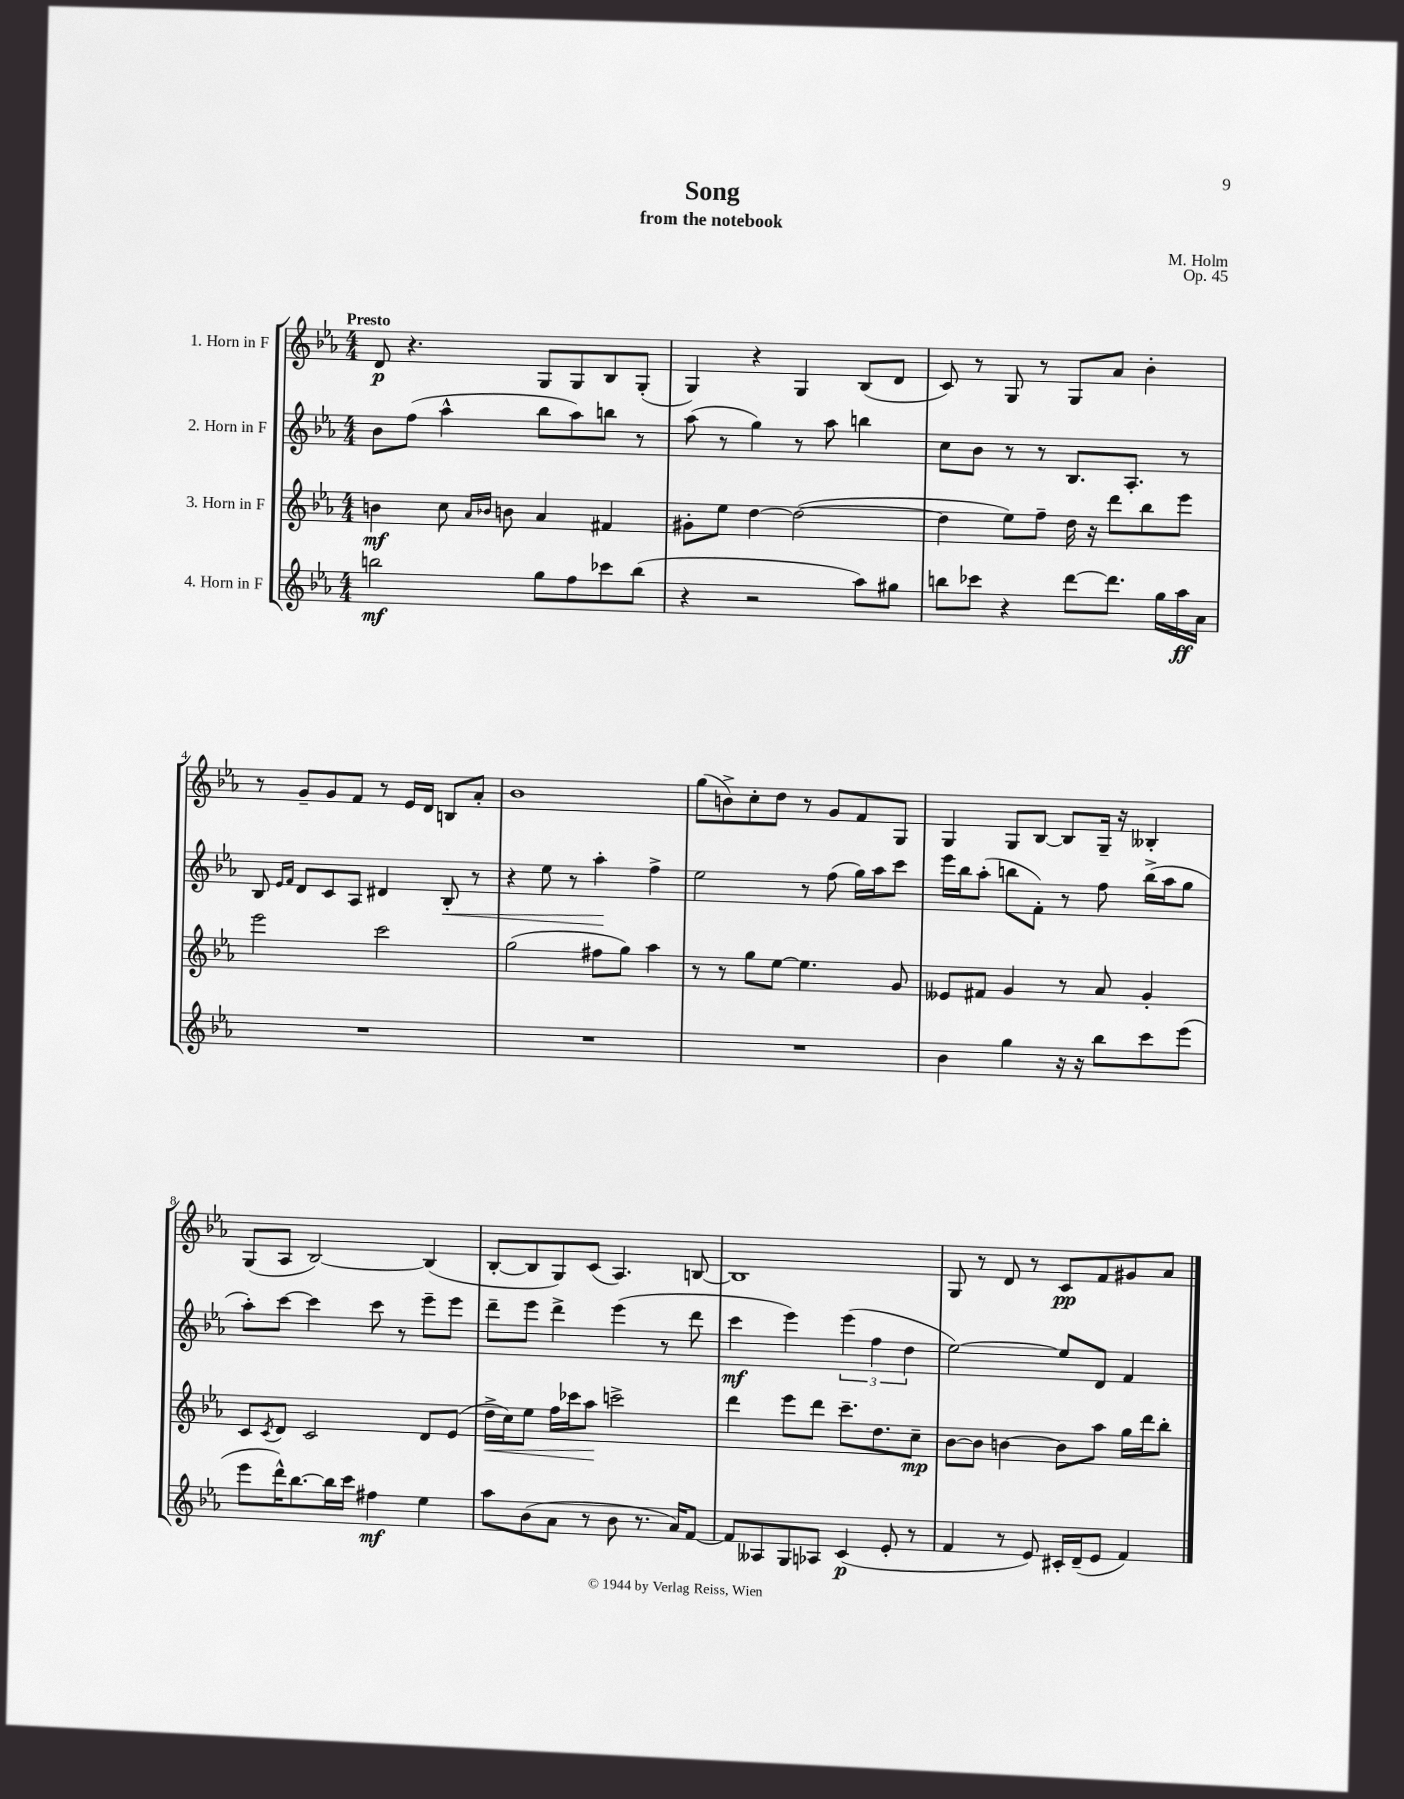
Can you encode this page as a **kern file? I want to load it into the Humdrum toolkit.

**kern	**dynam	**kern	**dynam	**kern	**dynam	**kern	**dynam
*part4	*part4	*part3	*part3	*part2	*part2	*part1	*part1
*staff4	*staff4	*staff3	*staff3	*staff2	*staff2	*staff1	*staff1
*I"4. Horn in F	*	*I"3. Horn in F	*	*I"2. Horn in F	*	*I"1. Horn in F	*
*clefG2	*	*clefG2	*	*clefG2	*	*clefG2	*
*k[b-e-a-]	*	*k[b-e-a-]	*	*k[b-e-a-]	*	*k[b-e-a-]	*
*M4/4	*	*M4/4	*	*M4/4	*	*M4/4	*
=1	=1	=1	=1	=1	=1	=1	=1
!	!	!	!	!	!	!LO:TX:a:B:t=Presto	!
2bbn\	mf	4bn\	mf	8b-\L	.	8d/	p
.	.	.	.	(8ff\J	.	4.r	.
.	.	8cc\	.	4aa-^^\	.	.	.
.	.	16qqa-/LL	.	.	.	.	.
.	.	16qqb-X/JJ	.	.	.	.	.
.	.	8bn\	.	.	.	.	.
8gg\L	.	4a-/	.	8bb-\L	.	8G/L	.
8ff\	.	.	.	8aa-\)	.	8G/	.
8ccc-X\	.	4f#X/	.	8bbn\J	.	8B-/	.
(8bb\J	.	.	.	8r	.	(8G'/J	.
=2	=2	=2	=2	=2	=2	=2	=2
4r	.	8g#X'\L	.	(8aa-\	.	4G/)	.
.	.	8ee-\J	.	8r	.	.	.
2r	.	[4dd\	.	4gg\)	.	4r	.
.	.	(2dd\_	.	8r	.	4G/	.
.	.	.	.	8aa-\	.	.	.
8aa-\L)	.	.	.	4bbn\	.	(8B-/L	.
8gg#X\J	.	.	.	.	.	8d/J	.
=3	=3	=3	=3	=3	=3	=3	=3
8bbn\L	.	4dd\]	.	8cc\L	.	8c/)	.
8ccc-X\J	.	.	.	8b-\J	.	8r	.
4r	.	8ee-\L)	.	8r	.	8G/	.
.	.	8ff~\J	.	8r	.	8r	.
[8ddd\L	.	16dd\	.	8.B-/L	.	8G/L	.
.	.	16r	.	.	.	.	.
8.ddd\J]	.	8ddd\L	.	.	.	8a-/J	.
.	.	.	.	8.A-'/J	.	.	.
.	.	8bb-\	.	.	.	4b-'\	.
16gg\LL	.	.	.	.	.	.	.
16aa-\	ff	8eee-\J	.	8r	.	.	.
16a-\JJ	.	.	.	.	.	.	.
!!LO:LB:g=z
=4	=4	=4	=4	=4	=4	=4	=4
1r	.	2eee-\	.	8B-/	.	8r	.
.	.	.	.	16qqe-/LL	.	.	.
.	.	.	.	16qqf/JJ	.	.	.
.	.	.	.	8d/L	.	8g~/L	.
.	.	.	.	8c/	.	8g/	.
.	.	.	.	8A-/J	.	8f/J	.
.	.	2ccc\	.	4d#X/	.	8r	.
.	.	.	.	.	.	16e-/LL	.
.	.	.	.	.	.	16d/JJ	.
!	!	!	!	!	!LO:HP:b	!	!
.	.	.	.	8B-'/	<	8Bn/L	.
.	.	.	.	8r	.	8a-'/J	.
=5	=5	=5	=5	=5	=5	=5	=5
1r	.	(2gg\	.	4r	.	1b-	.
.	.	.	.	8ee-\	.	.	.
.	.	.	.	8r	.	.	.
.	.	8ff#X\L	.	4aa-'\	.	.	.
.	.	8gg\J)	.	.	.	.	.
.	.	4aa-\	.	4ff^\	[	.	.
=6	=6	=6	=6	=6	=6	=6	=6
1r	.	8r	.	2ee-\	.	(8gg\L	.
.	.	8r	.	.	.	8bn^\)	.
.	.	8gg\L	.	.	.	8cc'\	.
.	.	[8ee-\J	.	.	.	8dd\J	.
.	.	4.ee-\]	.	8r	.	8r	.
.	.	.	.	(8ff\	.	8g/L	.
.	.	.	.	16gg\LL)	.	8f/	.
.	.	.	.	16aa-\J	.	.	.
.	.	8g/	.	8ccc\J	.	8G/J	.
=7	=7	=7	=7	=7	=7	=7	=7
4b-\	.	8e--X/L	.	16eee-\LL	.	4G/	.
.	.	.	.	16bb-\J	.	.	.
.	.	8f#X/J	.	(8aa-'\J	.	.	.
4gg\	.	4g/	.	8bbn\L	.	8G/L	.
.	.	.	.	8f'\J)	.	[8B-/J	.
16r	.	8r	.	8r	.	8B-/L]	.
16r	.	.	.	.	.	.	.
8bb-\L	.	8a-/	.	8ff\	.	16G~/Jk	.
.	.	.	.	.	.	16r	.
8ccc\	.	4g'/	.	(16bb^\LL	.	4B--X'/	.
.	.	.	.	16aa-\J	.	.	.
(8eee-\J	.	.	.	8gg\J	.	.	.
!!LO:LB:g=z
=8	=8	=8	=8	=8	=8	=8	=8
8eee-\L	.	8c/L	.	8aa-'\L)	.	(8G/L	.
.	.	8qc/	.	.	.	.	.
16ddd^^\K)	.	8d/J	.	[8ccc\J	.	8A-/J	.
[8.bb-\	.	.	.	.	.	.	.
.	.	2c/	.	4ccc\]	.	[2B-/)	.
16bb-\L]	.	.	.	.	.	.	.
16ccc\JJ	.	.	.	.	.	.	.
4ff#X\	mf	.	.	8ccc\	.	.	.
.	.	.	.	8r	.	.	.
4ee-\	.	8d/L	.	8eee-~\L	.	(4B-/]	.
.	.	(8e-/J	.	8eee-\J	.	.	.
=9	=9	=9	=9	=9	=9	=9	=9
!	!	!	!LO:HP:b	!	!	!	!
8aa-\L	.	16dd^\LL	<	8ddd~\L	.	[8B-'/L	.
.	.	16cc\J)	.	.	.	.	.
(8b-\	.	8ee-\J	.	8eee-\J	.	8B-/]	.
8a-\J	.	16ff\LL	.	4ddd^\	.	8G/)	.
.	.	16ccc-X\J	.	.	.	.	.
8r	.	8aa-\J	.	.	.	(8c/J	.
8b-\	.	2cccn^\	[	(4eee-\	.	4.A-/)	.
8.r	.	.	.	.	.	.	.
.	.	.	.	8r	.	.	.
16a-/KL)	.	.	.	.	.	.	.
[8f/J	.	.	.	8ddd\	.	[8Bn/	.
=10	=10	=10	=10	=10	=10	=10	=10
8f/L]	.	4ddd\	.	4ccc\	mf	1B]	.
8A--X/	.	.	.	.	.	.	.
8G/	.	8eee-\L	.	4eee-\)	.	.	.
8A-X/J	.	8ddd\J	.	.	.	.	.
(4c/	p	8.ccc~\L	.	(6eee-\	.	.	.
.	.	.	.	6ff\	.	.	.
.	.	8.dd\	.	.	.	.	.
8e-'/	.	.	.	.	.	.	.
.	.	.	.	6dd\	.	.	.
8r	.	8cc~\J	mp	.	.	.	.
=11	=11	=11	=11	=11	=11	=11	=11
4f/	.	[8b-\L	.	[2ee-\)	.	8G/	.
.	.	8b-\J]	.	.	.	8r	.
8r	.	[4bn\	.	.	.	8d/	.
8e-/)	.	.	.	.	.	8r	.
16c#X'/LL	.	8b\L]	.	8ee-/L]	.	8c/L	pp
(16d~/J	.	.	.	.	.	.	.
8e-/J	.	8aa-\J	.	8d/J	.	8f/	.
4f/)	.	16gg\LL	.	4f/	.	8g#X/	.
.	.	16ddd\J	.	.	.	.	.
.	.	8bb-'\J	.	.	.	8a-/J	.
==	==	==	==	==	==	==	==
*-	*-	*-	*-	*-	*-	*-	*-
